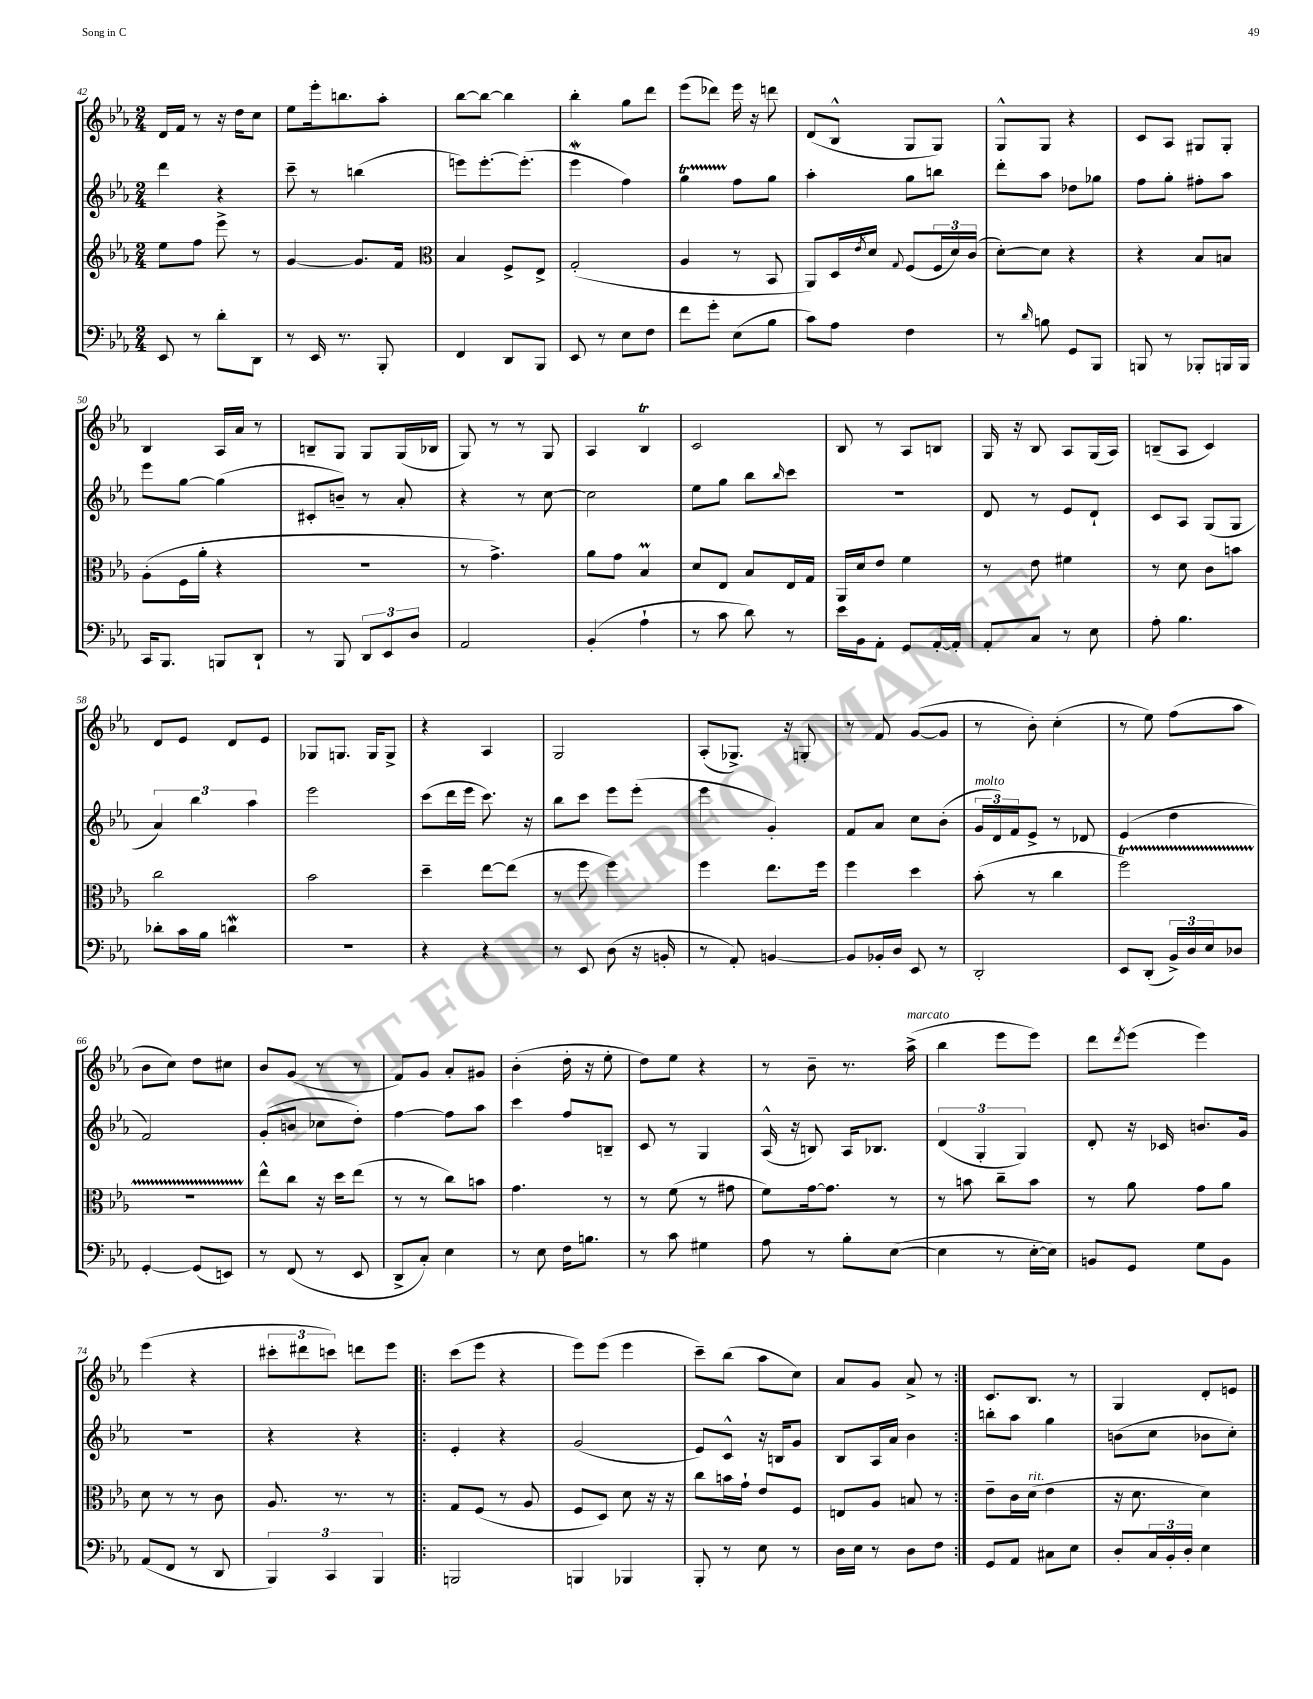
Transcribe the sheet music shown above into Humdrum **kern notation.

**kern	**kern	**kern	**kern
*staff4	*staff3	*staff2	*staff1
*clefF4	*clefG2	*clefG2	*clefG2
*k[b-e-a-]	*k[b-e-a-]	*k[b-e-a-]	*k[b-e-a-]
*M2/4	*M2/4	*M2/4	*M2/4
8EE-	8ee-	4ddd	16d
.	.	.	16f
8r	8ff	.	8r
8d'	8eee-^	4r	16r
.	.	.	16dd
8DD	8r	.	8cc
=	=	=	=
8r	[4g	8ccc~	8ee-
16EE-	.	8r	16eee-'
8.r	.	.	8.bb
.	8.g]	(4bb	.
8BBB-'	.	.	8aa-'
.	16f	.	.
=	=	=	=
*	*clefC3	*	*
4FF	4B-	8eee)	[8bb-
.	.	[8.eee'	8bb-_
8DD	8F^	.	4bb-]
.	.	(8.eee']	.
8BBB-	8E-^	.	.
=	=	=	=
8EE-	(2G'	4eee-	4bb-'
8r	.	.	.
8E-	.	4ff)	8gg
8F	.	.	8ddd
=	=	=	=
8f	4A-	4gg	(8eee-
8g'	.	.	8ddd-)
(8E-	8r	8ff	16eee-
.	.	.	16r
8B-	8BB-	8gg	8ddd
=	=	=	=
8c)	8AA-)	4aa-'	(8d
8A-	16D	.	8B-^^
.	8qe-	.	.
.	16d	.	.
.	8qqG	.	.
4F	(8F	8gg	8G
.	24F	8bb	8G)
.	24d)	.	.
.	(24c	.	.
=	=	=	=
8r	[8d')	8ddd'	8G^^
16qqd	.	.	.
8B	8d]	8aa-	8G
8GG	4r	8dd-	4r
8BBB-	.	8gg-	.
=	=	=	=
8BBB	4r	8ff	8c
8r	.	8gg'	8A-
8BBB-'	8B-	8ff#'	8G#
16BBB	8B	8aa-	8G#'
16BBB	.	.	.
=	=	=	=
16CC	(8A-'	8eee-	4B-
8.BBB-	.	.	.
.	16F	[8gg	.
.	16a-'	.	.
8BBB	4r	(4gg]	16A-
.	.	.	16a-
8DD`	.	.	8r
=	=	=	=
8r	2r	8c#'	8B~
8BBB-	.	8b~)	8G
12DD	.	8r	8G
12EE-	.	.	.
.	.	8a-'	(16G
12D	.	.	.
.	.	.	16B-
=	=	=	=
2AA-	8r	4r	8G)
.	4.g^)	.	8r
.	.	8r	8r
.	.	[8cc	8G
=	=	=	=
(4BB-'	8a-	2cc]	4A-
.	8g	.	.
4A-`	4B-	.	4B-
=	=	=	=
8r	8d	8ee-	2c
8c	8E-	8gg	.
8d)	8B-	8bb-	.
.	.	16qqbb-	.
8r	16E-	8ccc	.
.	16G	.	.
=	=	=	=
16e-	16AA-	2r	8B-
16BB-	16d	.	.
8AA-'	8e-	.	8r
8GG	4f	.	8A-
[16AA-'	.	.	8B
16AA-']	.	.	.
=	=	=	=
8AA-'	8r	8d	16G
.	.	.	16r
8C	8e-	8r	8B-
8r	4f#	8e-	8A-
8E-	.	8d`	(16G
.	.	.	16A-)
=	=	=	=
8A-'	8r	8c	(8B~
4.B-	8d	8A-	8A-
.	8c	(8G	4c)
.	8b	8G	.
=	=	=	=
8d-'	2cc	6a-)	8d
16c	.	.	8e-
.	.	6bb-	.
16B-	.	.	.
4d	.	.	8d
.	.	6aa-	.
.	.	.	8e-
=	=	=	=
2r	2b-	2eee-	8G-
.	.	.	8.G
.	.	.	16G
.	.	.	8G^
=	=	=	=
4r	4dd~	(8ccc	4r
.	.	16ddd	.
.	.	16eee-	.
4r	[8ee-	8.ccc)	4A-
.	(8ee-]	.	.
.	.	16r	.
=	=	=	=
8r	8r	8bb-	2G
8EE-	8ff	8ccc	.
(8D	4ff)	8eee-	.
16r	.	(8eee-'	.
16BB'	.	.	.
=	=	=	=
8r	4ff	4eee-	(8A-'
8AA-')	.	.	8.G-^)
[4BB	8.ee-	4g')	.
.	.	.	16r
.	.	.	8G'
.	16ff	.	.
=	=	=	=
8BB]	4ff	8f	8r
16BB-'	.	8a-	8f
16D	.	.	.
8EE-	4dd	8cc	([8g
8r	.	(8b-'	8g]
=	=	=	=
2DD'	(8b-'	24g	8r
.	.	24d)	.
.	.	24f	.
.	8r	8e-^	8b-')
.	4cc	8r	(4cc'
.	.	8d-	.
=	=	=	=
8EE-	2ff)	(4e-	8r
(8DD'	.	.	8ee-)
24BB-^)	.	4dd	(8ff
24D	.	.	.
24E-	.	.	.
8D-	.	.	8aa-
=	=	=	=
[4GG'	2r	2f)	8b-
.	.	.	8cc)
(8GG]	.	.	8dd
8EE)	.	.	8cc#
=	=	=	=
8r	8ee-^^	(8g'	8b-
(8FF	8cc	8b	(8g
8r	16r	8cc-	8r
.	16dd	.	.
8EE-	(8ee-	8dd')	8r
=	=	=	=
8DD^	8r	[4ff	8f)
8C')	8r	.	8g
4E-	8cc)	8ff]	8a-'
.	8b	8aa-	8g#
=	=	=	=
8r	4.g	4ccc	(4b-'
8E-	.	.	.
16F	.	8ff	16dd'
8.B	.	.	16r
.	8r	8B~	8ee-'
=	=	=	=
8r	8r	8c	8dd)
8c	(8f	8r	8ee-
4G#	8r	4G	4r
.	8g#	.	.
=	=	=	=
8A-	8f)	(16A-^^	8r
.	.	16r	.
8r	[16g	8B)	8b-~
.	8.g]	.	.
8B-'	.	16A-	8.r
.	.	8.B-	.
([8E-	8r	.	.
.	.	.	(16aa-^
=	=	=	=
4E-]	8r	(6d	4bb-
.	8b	.	.
.	.	6G'	.
8r	8cc~	.	8eee-
.	.	6G)	.
[16E-'	8b	.	8eee-)
16E-])	.	.	.
=	=	=	=
8BB	8r	8d'	8ddd
.	.	.	8qddd
8GG	8a-	16r	(8eee-
.	.	16c-	.
8G	8g	8.b	4eee-)
8BB	8a-	.	.
.	.	16g	.
=	=	=	=
(8AA-	8d	2r	(4eee-
8FF	8r	.	.
8r	8r	.	4r
8DD	8c	.	.
=	=	=	=
6BBB-)	8.A-	4r	12ccc#'
.	.	.	12ddd#
6CC	.	.	12ccc)
.	8.r	.	.
.	.	4r	8ddd
6BBB-	.	.	.
.	8r	.	8eee-
=!|:	=!|:	=!|:	=!|:
2BBB	8G	4e-'	(8ccc
.	(8F	.	8eee-
.	8r	4r	4r
.	8A-	.	.
=	=	=	=
4BBB	8F	(2g	8eee-)
.	8D)	.	(8eee-
4BBB-	8d	.	4eee-
.	16r	.	.
.	16r	.	.
=	=	=	=
8BBB-'	8cc	8e-)	8ccc~)
8r	16b	8c^^	(8bb-
.	16g`	.	.
8E-	8e-	16r	8aa-
.	.	16B	.
8r	8F	8g	8cc)
=	=	=	=
16D	8E	8B-	8a-
16E-	.	.	.
8r	8A-	16A-	8g
.	.	16a-	.
8D	8B	4b-	8a-^
8F	8r	.	8r
=:|!	=:|!	=:|!	=:|!
8GG	8e-~	8bb'	8.c
8AA-	16c	8aa-	.
.	(16d	.	8.B-
8C#	4e-	4gg	.
8E-	.	.	8r
=	=	=	=
8D'	16r	(8b	4G
.	8.d	.	.
24C	.	8cc	.
24BB-'	.	.	.
24D'	.	.	.
4E-	4d)	8b-	8d'
.	.	8cc')	8e
==	==	==	==
*-	*-	*-	*-
